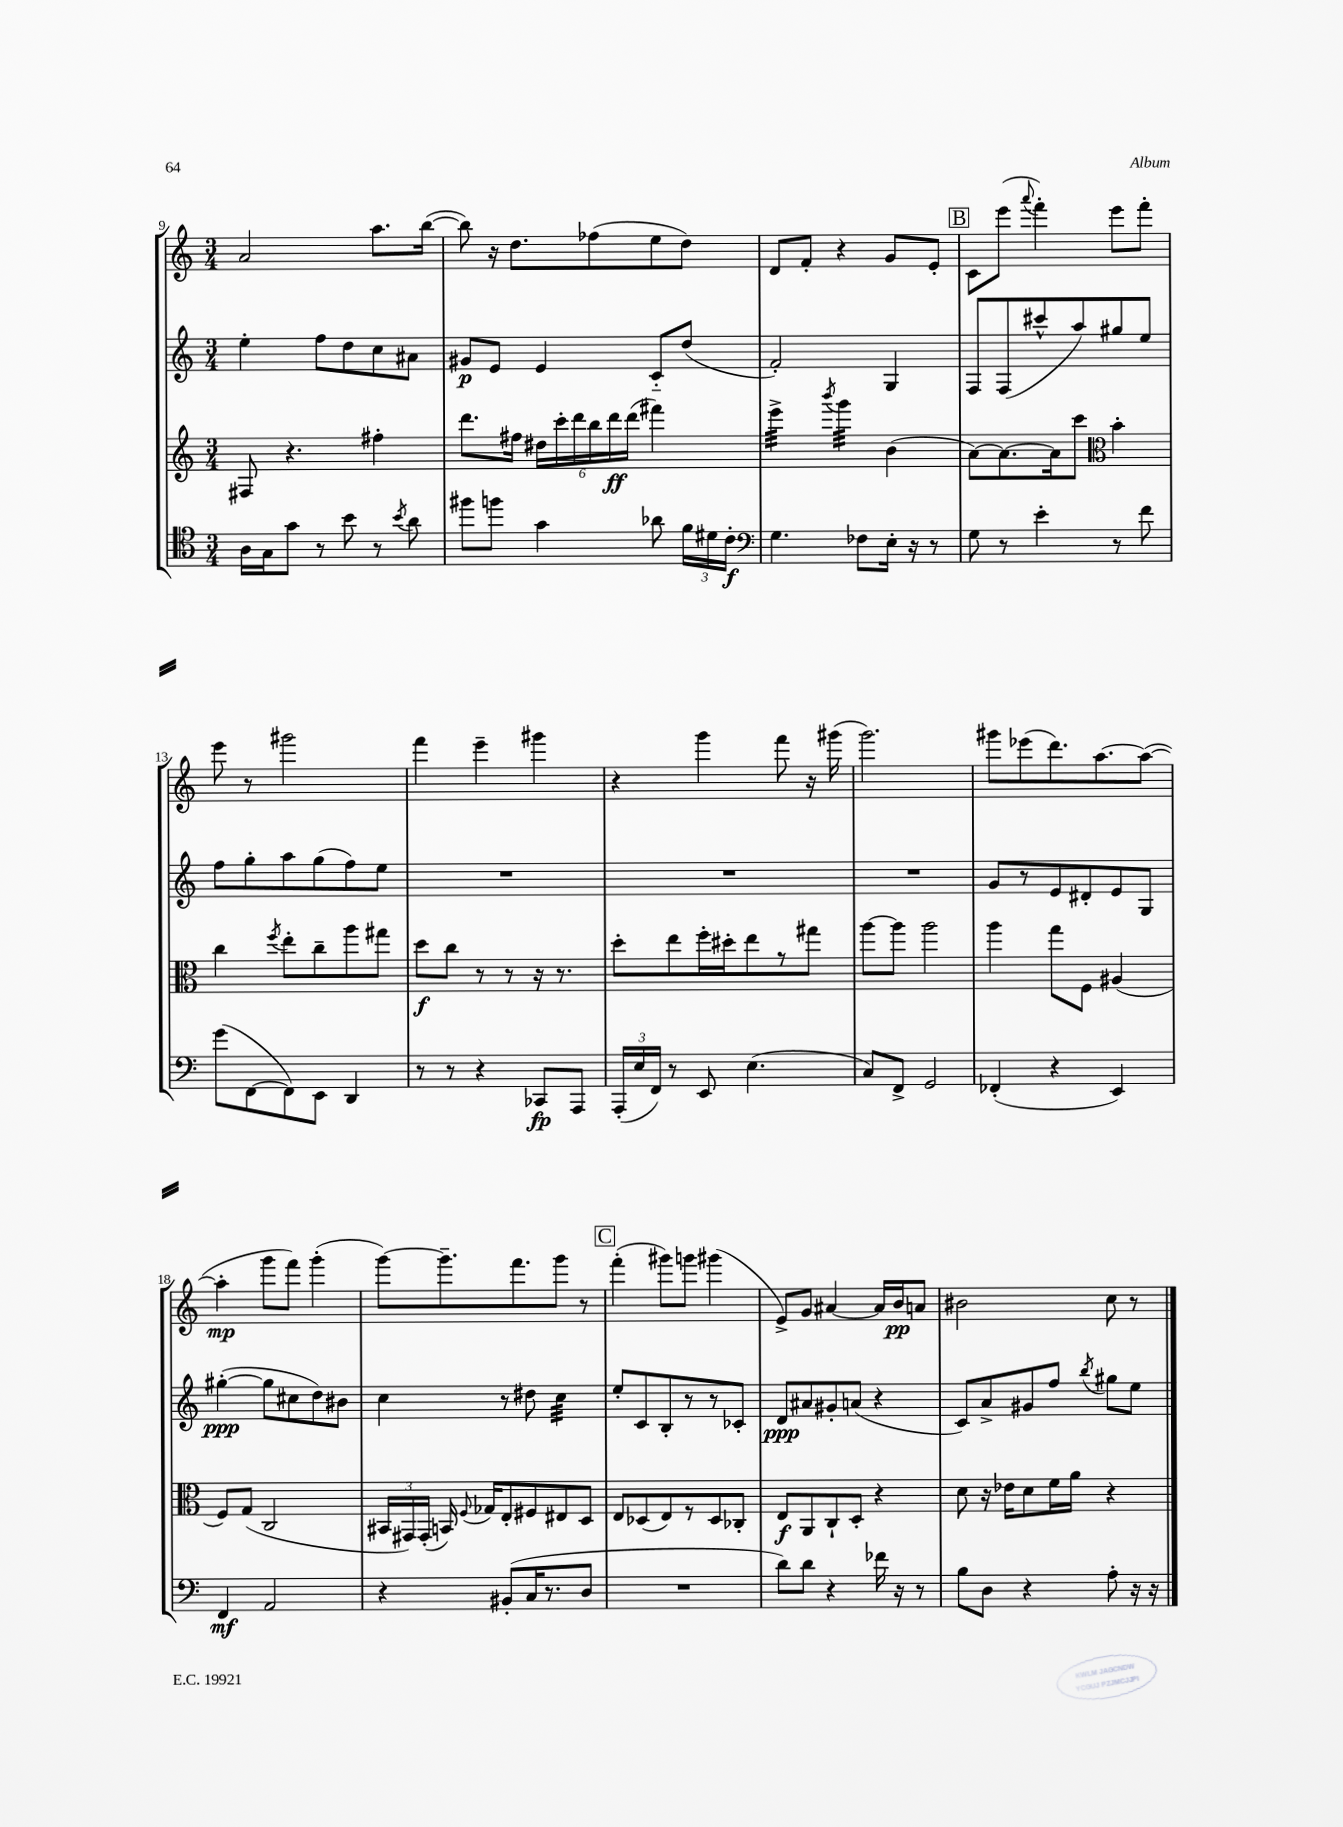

**kern	**kern	**kern	**kern
*staff4	*staff3	*staff2	*staff1
*clefC4	*clefG2	*clefG2	*clefG2
*k[]	*k[]	*k[]	*k[]
*M3/4	*M3/4	*M3/4	*M3/4
16A	8F#	4ee'	2a
16G	.	.	.
8g	4.r	.	.
8r	.	8ff	.
8b	.	8dd	.
8r	4ff#'	8cc	8.aa
8qb	.	.	.
8a	.	8a#	.
.	.	.	([16bb
=	=	=	=
8ff#	8.ddd	8g#	8bb])
8ff	.	8e	16r
.	16ff#	.	8.dd
4g	24dd#	4e	.
.	24ccc'	.	.
.	24ddd	.	.
.	24bb	.	(8ff-
.	24ddd	.	.
.	(24ddd	.	.
8a-	4fff#)	8c'~	8ee
24f	.	(8dd	8dd)
24d#	.	.	.
24c'	.	.	.
=	=	=	=
*clefF4	*	*	*
4.G	4eee^	2f')	8d
.	.	.	8f'
.	8qbbb	.	.
.	4ggg	.	4r
8F-	.	.	.
16E'	(4b	4G	8g
16r	.	.	.
8r	.	.	8e'
=	=	=	=
8G	[8a)	8F	8c
8r	8.a_	(8F	(8eee
.	.	.	8qqaaa
4e'	.	8ccc#^^	4fff')
.	16a]	.	.
.	8ccc	8aa)	.
*	*clefC3	*	*
8r	4b'	8gg#	8eee
8f	.	8ee	8fff'
=	=	=	=
(8g	4cc	8ff	8eee
[8FF	.	8gg'	8r
.	8qff	.	.
8FF])	8ee'	8aa	2ggg#
8EE	8cc~	(8gg	.
4DD	8aa	8ff)	.
.	8gg#	8ee	.
=	=	=	=
8r	8dd	2.r	4fff
8r	8cc	.	.
4r	8r	.	4eee~
.	8r	.	.
8CC-	16r	.	4ggg#
.	8.r	.	.
8AAA	.	.	.
=	=	=	=
(24AAA'	8dd'	2.r	4r
24E	.	.	.
24FF)	.	.	.
8r	8ee	.	.
8EE	16ff'	.	4ggg
.	16dd#'	.	.
(4.E	8ee	.	.
.	8r	.	8fff
.	8gg#	.	16r
.	.	.	(16ggg#
=	=	=	=
8C)	[8aa	2.r	2.ggg)
8FF^	8aa]	.	.
2GG	2aa	.	.
=	=	=	=
(4FF-'	4aa	8g	8ggg#
.	.	8r	(8eee-
4r	8gg	8e	8.ddd)
.	8F	8d#'	.
.	.	.	[8.aa
4EE)	(4A#	8e	.
.	.	8G	(8aa_
=	=	=	=
4FF	8F)	([4gg#'	4aa']
.	(8G	.	.
2AA	2C	8gg#]	8ggg
.	.	8cc#	8fff)
.	.	8dd)	(4ggg'
.	.	8b#	.
=	=	=	=
4r	24BB#	4cc	[8ggg)
.	24GG#)	.	.
.	(24GG#'	.	.
.	16BB)	.	8.ggg~]
.	8qqF	.	.
.	16G-	.	.
(8BB#'	8E'	8r	.
.	.	.	8.fff
16C	8F#	8dd#	.
8.r	.	.	.
.	8E#	4cc	8ggg
8D	8D	.	8r
=	=	=	=
2.r	8E	8ee'	(4fff'
.	(8D-	8c	.
.	8E)	8B'	8ggg#)
.	8r	8r	8ggg
.	8D-	8r	(4ggg#
.	8C-'	8c-'	.
=	=	=	=
8d)	8E	8d	8e^)
8d	8AA	8a#	8g
4r	8C`	8g#'	[4a#
.	8D'	(8a	.
16f-	4r	4r	16a#]
16r	.	.	16b
8r	.	.	8a
=	=	=	=
8B	8d	8c)	2b#
8D	16r	8a^	.
.	16e-	.	.
4r	8d	8g#	.
.	16f	8ff	.
.	16a	.	.
.	.	8qbb	.
8A'	4r	8gg#	8cc
16r	.	8ee	8r
16r	.	.	.
==	==	==	==
*-	*-	*-	*-
